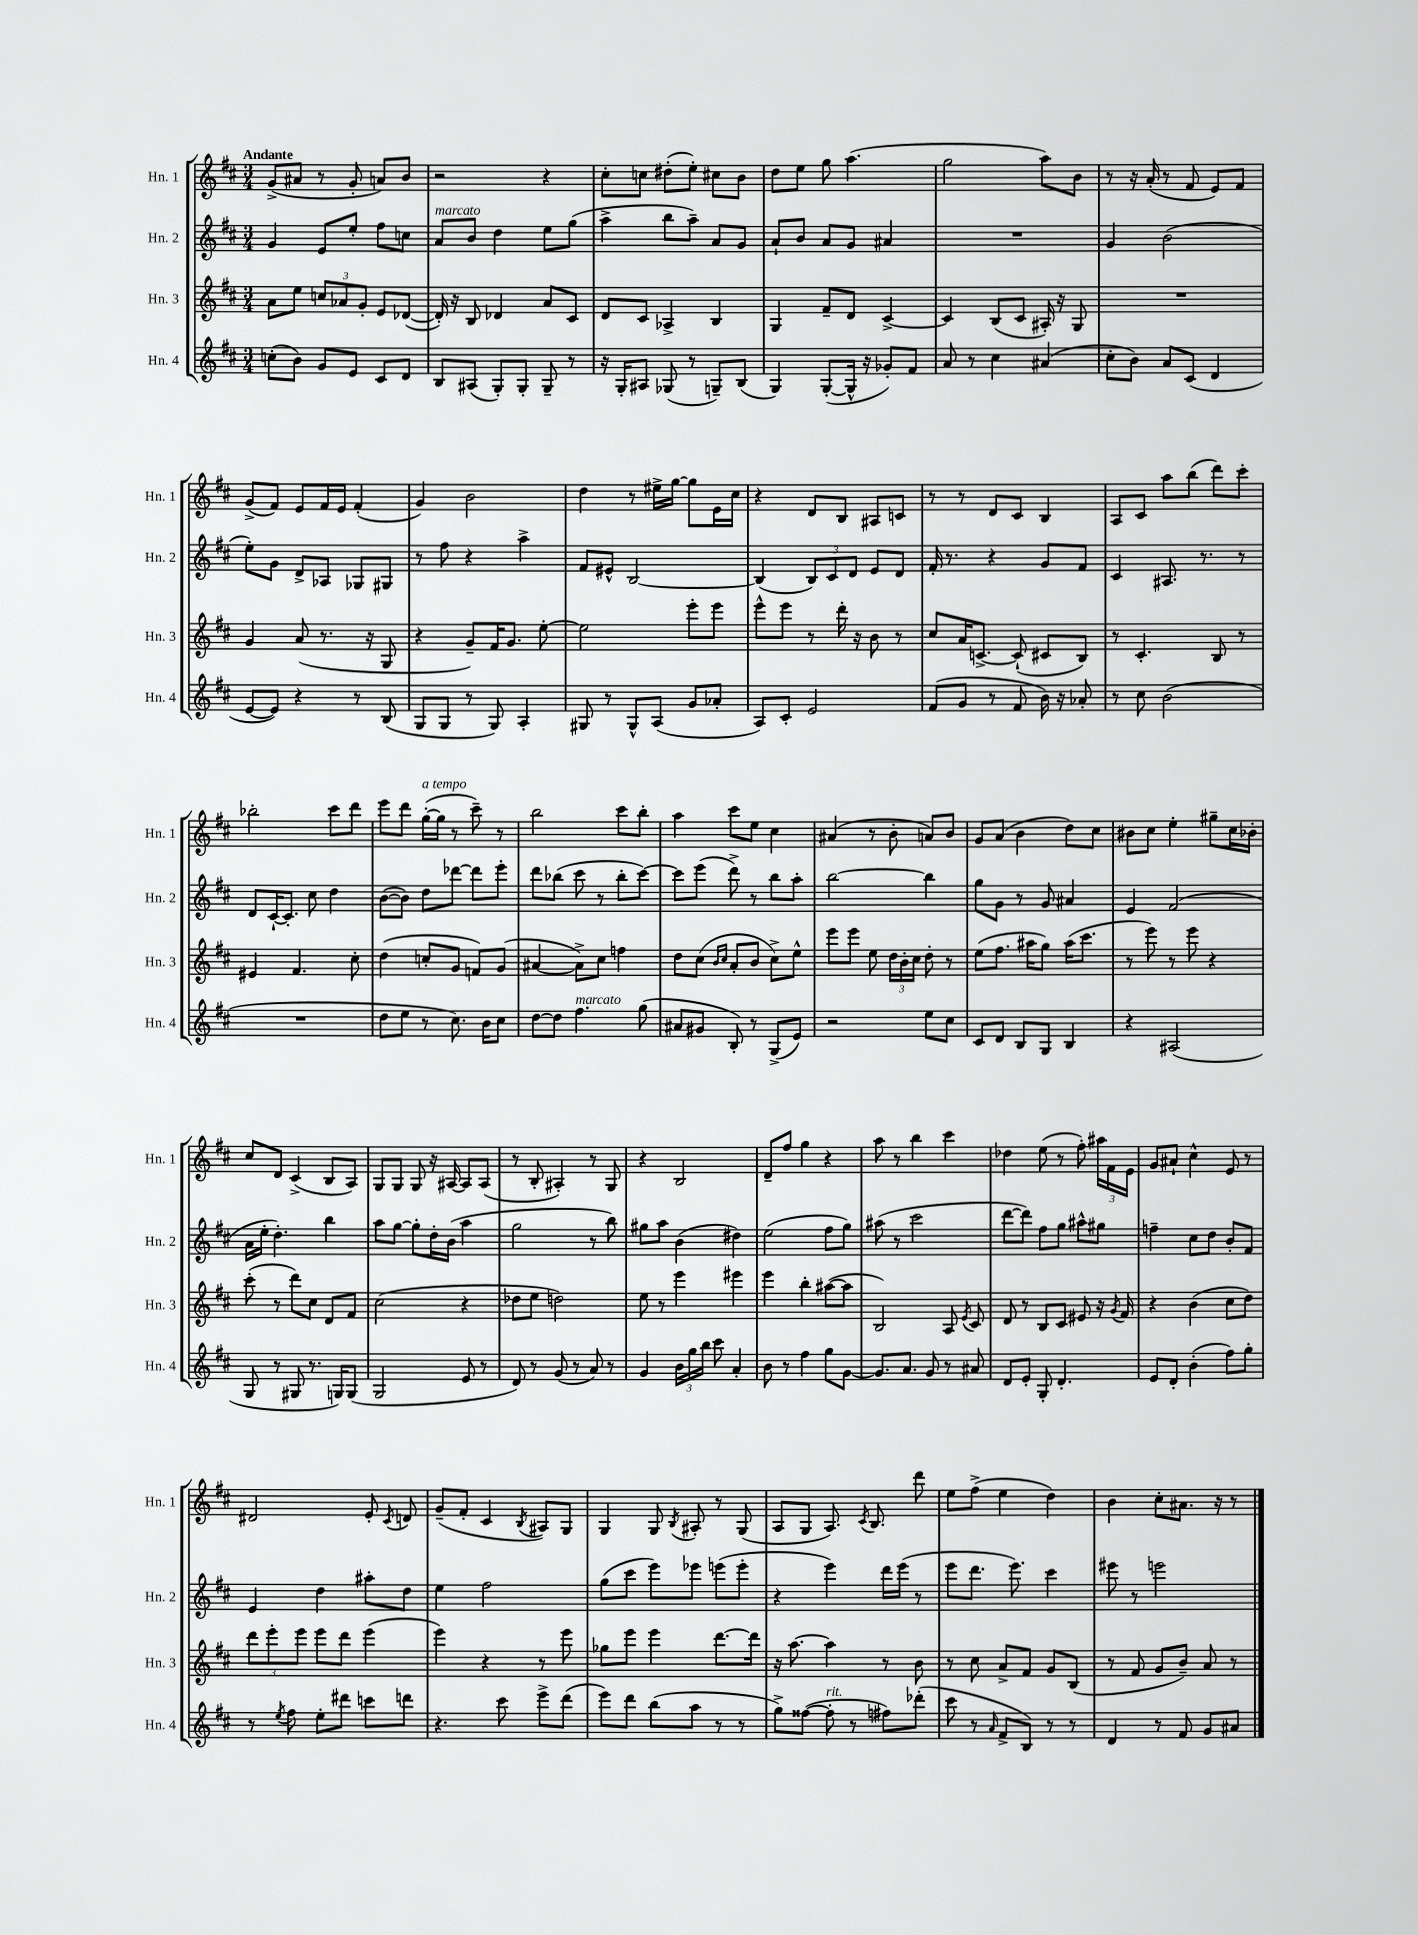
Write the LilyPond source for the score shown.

<<
\new StaffGroup <<
\new Staff = "s0" \with { instrumentName = "Hn. 1" shortInstrumentName = "Hn. 1" } {
    \clef treble \key d \major \numericTimeSignature \time 3/4 \tempo "Andante"
    \autoBeamOff g'8[->( ais'8] r8 g'8-. a'8[) b'8] |
    r2 r4 |
    cis''8[-. c''8] dis''8[-.( e''8]-.) cis''8[ b'8] |
    d''8[ e''8] g''8 a''4.( |
    g''2 a''8[) b'8] |
    r8 r16 a'16-.( r8 fis'8 e'8[) fis'8] |
    g'8[->( fis'8]) e'8[ fis'16 e'16] fis'4-.( |
    g'4) b'2 |
    d''4 r8 eis''16[-> g''16]~ g''8[ e'16 cis''16] |
    r4 d'8[ b8] ais8[ c'8] |
    r8 r8 d'8[ cis'8] b4 |
    a8[ cis'8] a''8[ b''8]( d'''8[) cis'''8]-. |
    bes''2-. cis'''8[ d'''8] |
    e'''8[ d'''8] g''16[~-.^\markup { \italic "a tempo" }( g''16] r8 cis'''8--) r8 |
    b''2 cis'''8[ b''8]-. |
    a''4 cis'''8[ e''8] cis''4 |
    ais'4( r8 b'8-. a'8[) b'8] |
    g'8[ a'8]( b'4 d''8[) cis''8] |
    bis'8[ cis''8] e''4-. gis''8[-- cis''16 bes'16]-. |
    cis''8[ d'8] cis'4->( b8[ a8]) |
    g8[ g8] g8 r16 ais16~ ais8[ ais8]( |
    r8 b8-. ais4-.) r8 g8 |
    r4 b2 |
    d'8[-- fis''8] g''4 r4 |
    a''8 r8 b''4 cis'''4 |
    des''4 e''8( r8 fis''8-.) \tuplet 3/2 { ais''16[ fis'16 e'16] } |
    g'8[ ais'8]-! cis''4-^ e'8 r8 |
    dis'2 e'8-. \acciaccatura { cis'8 } d'8 |
    g'8[--( fis'8]-. cis'4 \acciaccatura { b8 } ais8[) g8] |
    g4 g8 \acciaccatura { b8 } ais8-. r8 g8( |
    a8[ g8] a8.) \acciaccatura { cis'8 } b8. d'''8 |
    e''8[ fis''8]->( e''4 d''4) |
    b'4 cis''8[-. ais'8.] r16 r8 \bar "|." |
}
\new Staff = "s1" \with { instrumentName = "Hn. 2" shortInstrumentName = "Hn. 2" } {
    \clef treble \key d \major \numericTimeSignature \time 3/4
    \autoBeamOff g'4 e'8[ e''8]-. fis''8[ c''8] |
    a'8[^\markup { \italic "marcato" } b'8] d''4 e''8[ g''8]( |
    a''4-> b''8[ a''8]--) a'8[ g'8] |
    a'8[-! b'8] a'8[ g'8] ais'4 |
    R2. |
    g'4 b'2( |
    e''8[-.) g'8] d'8[-> aes8] ges8[ gis8] |
    r8 fis''8 r4 a''4-> |
    fis'8[ eis'8]-^ b2~ |
    b4( \tuplet 3/2 { b8[) cis'8 d'8] } e'8[ d'8] |
    fis'16-. r8. r4 g'8[ fis'8] |
    cis'4 ais8. r8. r8 |
    d'8[ cis'16~-! cis'8.]-. cis''8 d''4 |
    b'8[~( b'8]) d''8[ des'''8]~ des'''8[ e'''8]-. |
    d'''8[ bes''8]( cis'''8 r8 bes''8[-. cis'''8]~) |
    cis'''8[ e'''8]( d'''8->) r8 b''8[ a''8]-. |
    b''2~ b''4 |
    g''8[ g'8] r8 g'8 ais'4 |
    e'4 fis'2( |
    a'16[ e''16]-. d''4.-.) b''4 |
    a''8[ g''8]~ g''8[-. d''16-. b'16]( a''4 |
    g''2 r8 b''8) |
    gis''8[ a''8] b'4( dis''4) |
    e''2( fis''8[ g''8]) |
    ais''8( r8 cis'''2 |
    d'''8[~ d'''8]) fis''8[ g''8] ais''8[-^ gis''8] |
    f''4-- cis''8[ d''8] b'8[-. fis'8] |
    e'4 d''4 ais''8[-. d''8] |
    e''4 fis''2 |
    g''8[( cis'''8] e'''8[) ees'''8] e'''8[( e'''8]-. |
    r4 e'''4) d'''16[ e'''16]( r8 |
    e'''8[ d'''8.] e'''8.) cis'''4 |
    eis'''8 r8 e'''2 \bar "|." |
}
\new Staff = "s2" \with { instrumentName = "Hn. 3" shortInstrumentName = "Hn. 3" } {
    \clef treble \key d \major \numericTimeSignature \time 3/4
    \autoBeamOff a'8[ e''8] \tuplet 3/2 { c''8[ aes'8 g'8]-. } e'8[ des'8]~( |
    des'16-.) r16 b8 des'4 a'8[ cis'8] |
    d'8[ cis'8] aes4-> b4 |
    g4 fis'8[-- d'8] cis'4~-> |
    cis'4 b8[( cis'8] ais16-.) r16 g8 |
    R2. |
    g'4 a'8( r8. r16 g8 |
    r4 g'8[--) fis'16 g'8.] e''8~-. |
    e''2 e'''8[-. e'''8] |
    e'''8[-^ e'''8] r8 d'''16-. r16 b'8 r8 |
    cis''8[ a'16 c'8.]~-> c'8-!( cis'8[ b8]) |
    r8 cis'4.-. b8 r8 |
    eis'4 fis'4. cis''8-. |
    d''4( c''8[-. g'8] f'8[) g'8]( |
    ais'4~ ais'8[->) cis''8] f''4 |
    d''8[ cis''8]( \grace { b'16[ cis''16] } a'8[-. b'8] cis''8[->) e''8]-^ |
    e'''8[ e'''8] e''8 \tuplet 3/2 { d''16[ b'16-. cis''16] } d''8-. r8 |
    e''8[( fis''8.] ais''16[ g''8]) ais''16[( cis'''8.] |
    r8 e'''8) r8 e'''8 r4 |
    cis'''8-.( r8 d'''8[) cis''8] d'8[ fis'8] |
    cis''2( r4 |
    des''8[ e''8] d''2) |
    e''8 r8 e'''4 eis'''4 |
    e'''4 b''4-. ais''8[~( ais''8] |
    b2) a8 \acciaccatura { e'8 } cis'8 |
    d'8 r8 b8[ cis'8] eis'8 r16 \acciaccatura { g'8 } fis'16 |
    r4 b'4( cis''8[ d''8]) |
    \tuplet 3/2 { d'''8[ e'''8-. e'''8] } e'''8[ d'''8] e'''4( |
    e'''4) r4 r8 e'''8 |
    ges''8[ e'''8] e'''4 d'''8.[~ d'''16] |
    r16 a''8.~ a''4 r8 b'8 |
    r8 cis''8 a'8[-> fis'8] g'8[ b8]( |
    r8 fis'8 g'8[ b'8]--) a'8 r8 \bar "|." |
}
\new Staff = "s3" \with { instrumentName = "Hn. 4" shortInstrumentName = "Hn. 4" } {
    \clef treble \key d \major \numericTimeSignature \time 3/4
    \autoBeamOff c''8[-.( b'8]) g'8[ e'8] cis'8[ d'8] |
    b8[ ais8]( g8[-.) g8]-. g8-- r8 |
    r16 g16[-. ais8] ges8( r8 g8[--) b8]( |
    g4) g8[~-.( g16]-^ r16 ges'8[-.) fis'8] |
    a'8 r8 cis''4 ais'4( |
    cis''8[-. b'8]) a'8[ cis'8]( d'4 |
    e'8[~ e'8]) r4 r8 b8( |
    g8[ g8] r8 g8) a4-. |
    gis8 r8 gis8[-^ a8]( g'8[ aes'8]-. |
    a8[) cis'8]-. e'2 |
    fis'8[( g'8] r8 fis'8 b'16) r16 aes'8-. |
    r8 cis''8 b'2( |
    R2. |
    d''8[ e''8] r8 cis''8.) b'16[ cis''8] |
    d''8[~ d''8] fis''4.^\markup { \italic "marcato" } g''8( |
    ais'8[ gis'8] b8-.) r8 g8[->( e'8]) |
    r2 e''8[ cis''8] |
    cis'8[ d'8] b8[ g8] b4 |
    r4 ais2( |
    g8 r8 gis8 r8. g16[) g8]( |
    g2 e'8 r8 |
    d'8) r8 g'8( r8 a'8) r8 |
    g'4 \tuplet 3/2 { b'16[ g''16 b''16] } cis'''8 a'4-. |
    b'8 r8 fis''4 g''8[ g'8]~ |
    g'8.[ a'8.] g'8 r8 ais'8 |
    d'8[ e'8]-. g8-. d'4.-. |
    e'8[ d'8]-. b'4-.( fis''8[) g''8]-. |
    r8 \acciaccatura { e''8 } fis''8 e''8[-. dis'''8] c'''8[ d'''8] |
    r4. cis'''8 e'''8[-> d'''8]( |
    e'''8[) d'''8] b''8[( a''8] r8 r8 |
    g''8[->) fisis''8]~( fisis''8-.^\markup { \italic "rit." } r8 fis''8[) des'''8]-.( |
    cis'''8 r8 \grace { a'16 } fis'8[-> b8]) r8 r8 |
    d'4 r8 fis'8 g'8[ ais'8] \bar "|." |
}
>>
>>
\layout { \context { \Score \remove "Bar_number_engraver" } }
